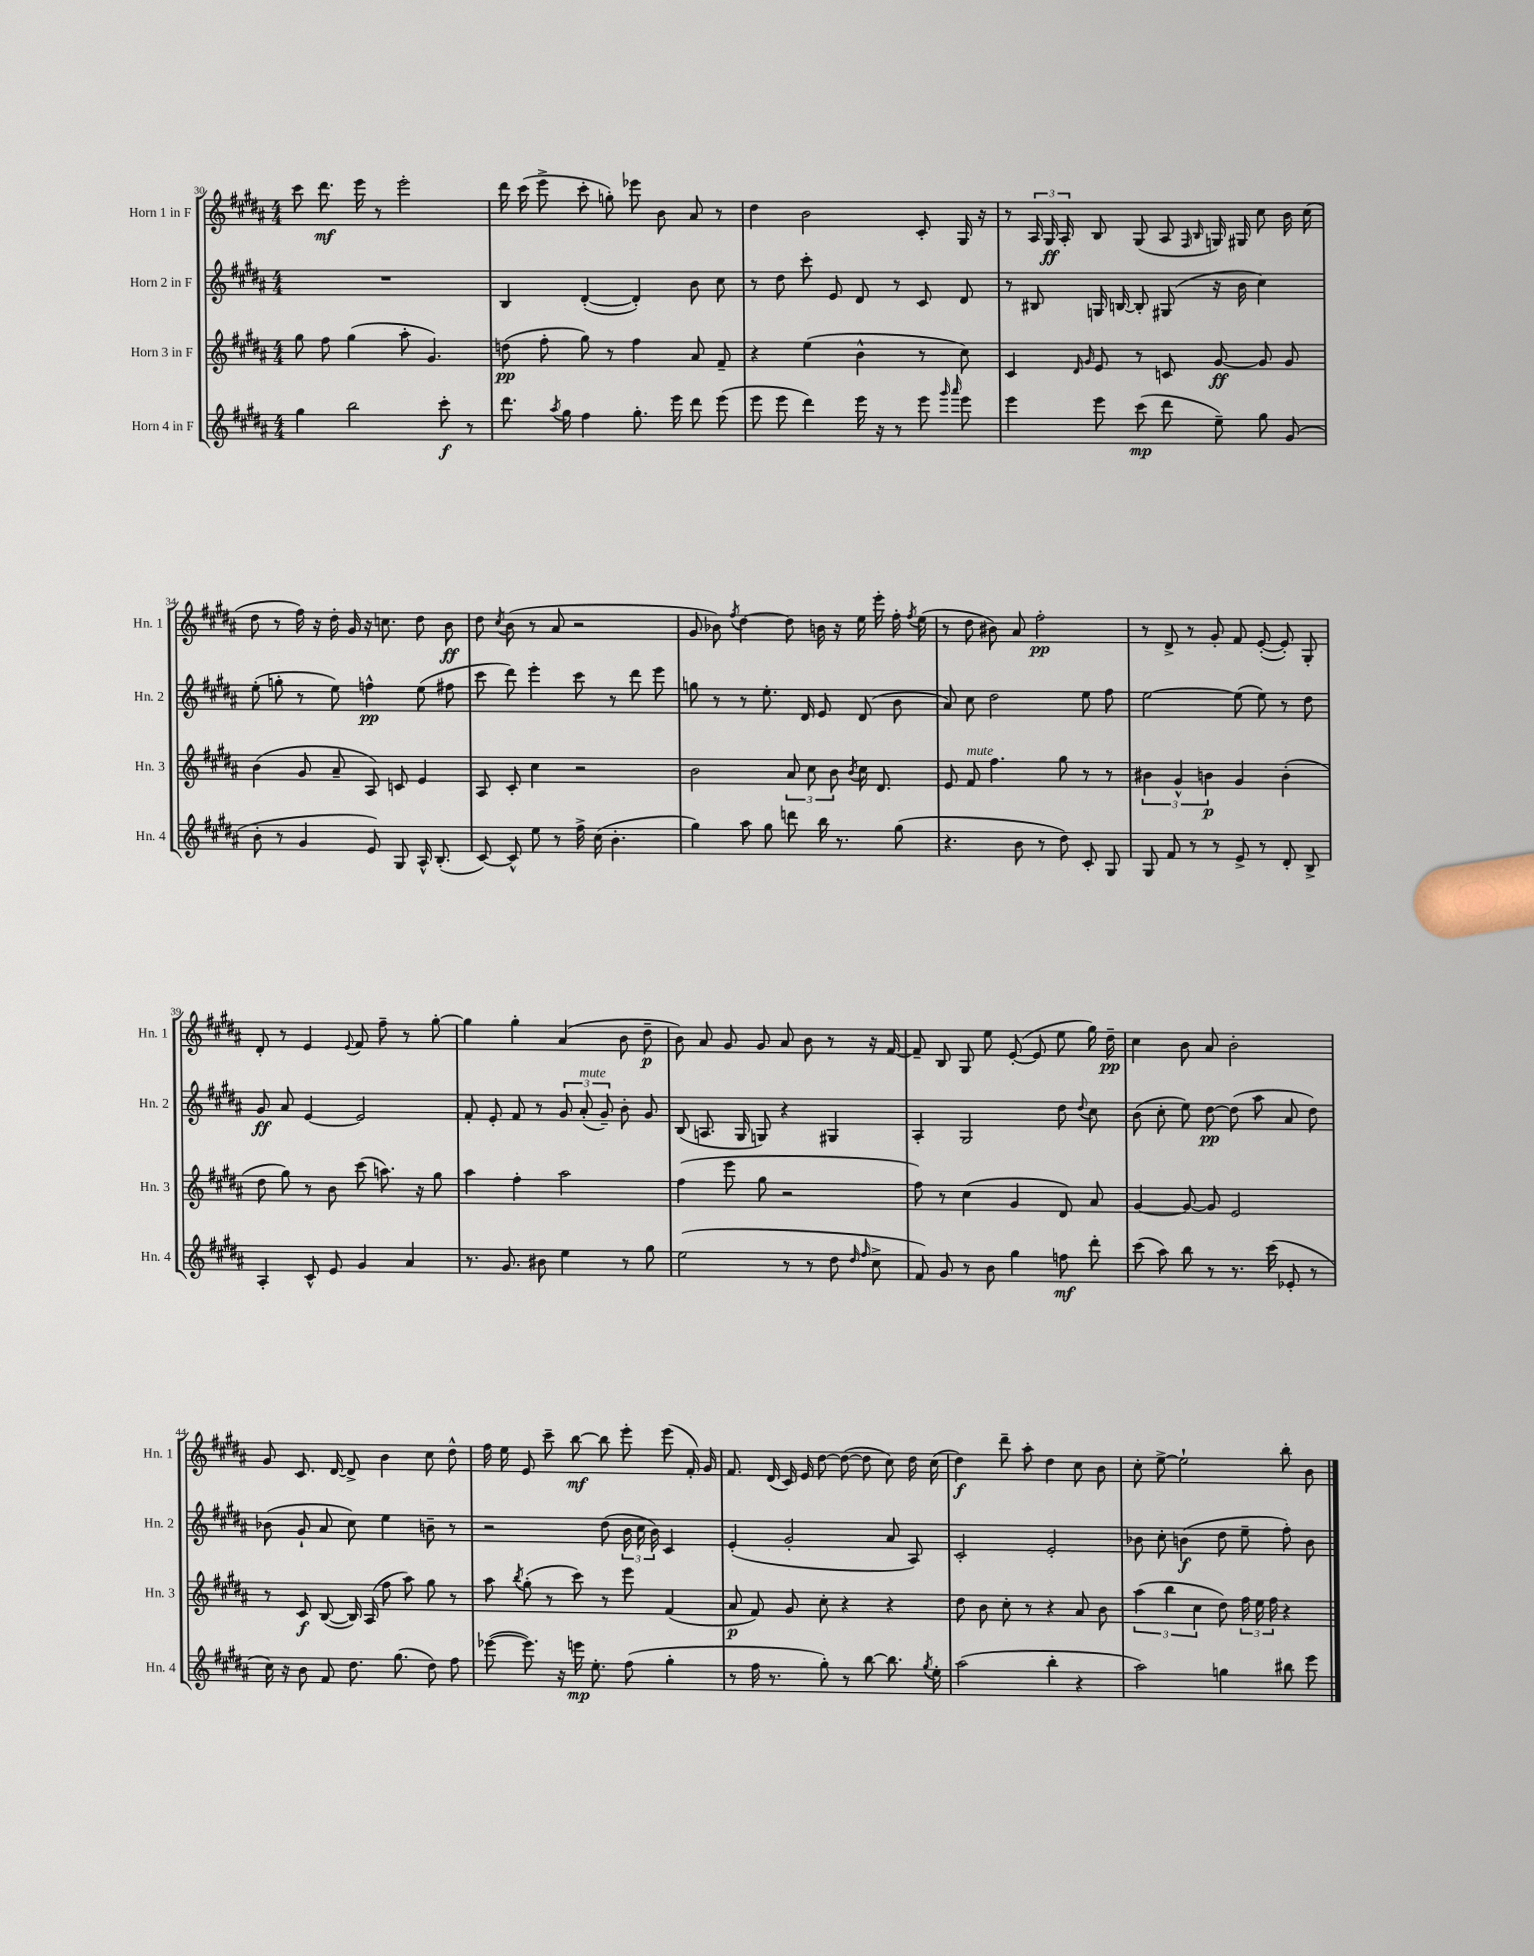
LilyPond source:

<<
\new StaffGroup <<
\new Staff = "s0" \with { instrumentName = "Horn 1 in F" shortInstrumentName = "Hn. 1" } {
    \clef treble \key b \major \numericTimeSignature \time 4/4
    \autoBeamOff cis'''8 dis'''8.\mf e'''16 r8 e'''2-. |
    dis'''16 cis'''16( e'''8-> cis'''8-. g''8-.) ees'''8 b'8 ais'8 r8 |
    dis''4 b'2 cis'8-. gis16 r16 |
    r8 \tuplet 3/2 { ais16 gis16\ff ais16-. } b8 gis8( ais8 \grace { fis16 b16 } g16) gis16 cis''8 b'16 cis''16( |
    dis''8 r8 fis''16) r16 dis''16-. gis'16 r16 c''8. dis''8 b'8\ff |
    dis''8 \acciaccatura { cis''8 } b'8( r8 ais'8 r2 |
    gis'8 bes'8) \acciaccatura { fis''8 } dis''4~ dis''8 b'16 r16 e''16 e'''16-. fis''16-. \acciaccatura { fis''8 } e''16( |
    r8 dis''8 bis'8) ais'8 fis''2-.\pp |
    r8 dis'8-> r8 gis'8-. fis'8 e'8~-.( e'8-.) gis8-. |
    dis'8-. r8 e'4 \appoggiatura { e'8 } fis'8 fis''8-- r8 gis''8~-. |
    gis''4 gis''4-. ais'4( b'8 dis''8--\p |
    b'8) ais'8 gis'8 gis'8 ais'8 b'8 r8 r16 fis'16~ |
    fis'8-- b8 gis8 e''8 e'8~-.( e'8 e''8 gis''16) dis''16--\pp |
    cis''4 b'8 ais'8 b'2-. |
    gis'8 cis'8. dis'16~ dis'8-> b'4 cis''8 dis''8-^ |
    fis''16 e''16 e'8 cis'''8-- b''8~\mf b''8 e'''8-. e'''8( fis'16-.) gis'16 |
    fis'8. dis'16( cis'16) e'16 dis''8~ dis''8~( dis''8 cis''8) dis''16 cis''16( |
    dis''4\f) dis'''8-- ais''8-. dis''4 cis''8 b'8 |
    cis''8-. e''8~-> e''2-! b''8-. b'8 \bar "|." |
}
\new Staff = "s1" \with { instrumentName = "Horn 2 in F" shortInstrumentName = "Hn. 2" } {
    \clef treble \key b \major \numericTimeSignature \time 4/4
    \autoBeamOff R1 |
    b4 dis'4~-.( dis'4-.) b'8 cis''8 |
    r8 dis''8 cis'''8-. e'8 dis'8 r8 cis'8 dis'8 |
    r8 bis8 g16 b16~ b8-. gis8( r16 b'16 cis''4) |
    e''8-.( g''8-. r8 e''8) f''4-^\pp e''8( fis''8 |
    cis'''8 dis'''8) e'''4-. cis'''8 r8 dis'''8 e'''8 |
    g''8 r8 r8 e''8.-. dis'16 e'8 dis'8( b'8 |
    ais'8) cis''8 dis''2 e''8 fis''8 |
    e''2~ e''8( e''8) r8 dis''8 |
    gis'8\ff ais'8 e'4~ e'2 |
    fis'8-. e'8-. fis'8 r8 \tuplet 3/2 { gis'8 ais'8-.^\markup { \italic "mute" }( gis'8--) } b'8-. gis'8 |
    b8( a8. gis16 g8) r4 gis4 |
    ais4-. gis2 dis''8 \appoggiatura { dis''8 } cis''8 |
    b'8( cis''8-. e''8) dis''8~\pp dis''8( ais''8 ais'8 dis''8) |
    bes'8( gis'8-! ais'8 cis''8) e''4 b'8-- r8 |
    r2 dis''8( \tuplet 3/2 { b'16 cis''16 b'16) } cis'4 |
    e'4-.( gis'2-. ais'8 ais8) |
    cis'2-. e'2-. |
    bes'8 cis''8-. b'4\f( dis''8 e''8-- fis''8-.) b'8 \bar "|." |
}
\new Staff = "s2" \with { instrumentName = "Horn 3 in F" shortInstrumentName = "Hn. 3" } {
    \clef treble \key b \major \numericTimeSignature \time 4/4
    \autoBeamOff gis''8 fis''8 gis''4( ais''8-. gis'4.) |
    d''8\pp( fis''8-. gis''8) r8 fis''4 ais'8 fis'8-- |
    r4 e''4( b'4-^ r8 cis''8) |
    cis'4 \grace { dis'16 gis'16 } e'8 r8 c'8 gis'8~\ff gis'8 gis'8 |
    b'4( gis'8 ais'8-- ais8) c'8 e'4 |
    ais8 cis'8-. cis''4 r2 |
    b'2 \tuplet 3/2 { ais'8 cis''8 b'8 } \acciaccatura { b'8 } cis''16 dis'8. |
    e'8 fis'8^\markup { \italic "mute" } fis''4. gis''8 r8 r8 |
    \tuplet 3/2 { bis'4 gis'4-^ b'4\p } gis'4 b'4-.( |
    dis''8 gis''8) r8 b'8 cis'''8( a''8.) r16 gis''8 |
    ais''4 fis''4-. ais''2 |
    fis''4( e'''8 gis''8 r2 |
    fis''8) r8 cis''4( gis'4 dis'8) ais'8 |
    gis'4~ gis'8~ gis'8 e'2 |
    r8 cis'8\f b8~( b16) ais16( fis''8 ais''8) gis''8 r8 |
    ais''8 \acciaccatura { b''8 } gis''8-.( r8 cis'''8) r8 e'''8 fis'4( |
    ais'8\p fis'8) gis'8 cis''8-. r4 r4 |
    dis''8 b'8 cis''8-. r8 r4 ais'8 b'8 |
    \tuplet 3/2 { ais''4( b''4 cis''4 } dis''8) \tuplet 3/2 { fis''16 e''16 fis''16 } r4 \bar "|." |
}
\new Staff = "s3" \with { instrumentName = "Horn 4 in F" shortInstrumentName = "Hn. 4" } {
    \clef treble \key b \major \numericTimeSignature \time 4/4
    \autoBeamOff gis''4 b''2 cis'''8-.\f r8 |
    dis'''8. \acciaccatura { ais''8 } gis''16 fis''4 gis''8.-. e'''16 dis'''8 e'''8( |
    e'''8 e'''8 dis'''4) e'''16 r16 r8 e'''8 \grace { gis'''16 ais'''16 } e'''8 |
    e'''4 e'''8 cis'''8\mp( dis'''8 e''8--) gis''8 gis'8( |
    b'8-. r8 gis'4 e'8) gis8 ais16-^ b8.-.( |
    cis'8~) cis'8-^ e''8 r8 fis''16-> cis''16( b'4.-. |
    gis''4) ais''8 gis''8 d'''8 b''16 r8. gis''8( |
    r4. b'8 r8 dis''8) cis'8-. gis8 |
    gis8 fis'8 r8 r8 e'8-> r8 dis'8-. b8-> |
    ais4-. cis'8-^ e'8 gis'4 ais'4 |
    r8. gis'8. bis'8 e''4 r8 gis''8 |
    e''2( r8 r8 dis''8 \grace { dis''16 fis''16 } cis''8-> |
    fis'8) gis'8 r8 b'8 gis''4 f''8\mf dis'''8-. |
    cis'''8( ais''8) b''8 r8 r8. cis'''16( ees'8-. r8 |
    cis''16) r16 b'8 fis'8 dis''8. gis''8.( dis''8) fis''8 |
    ees'''8~( ees'''8.) r16 e'''16\mp e''8.-. fis''8( gis''4-. |
    r8 fis''16 r8. gis''8-.) r8 b''8~ b''8. \acciaccatura { gis''8 } e''16-. |
    ais''2( b''4-. r4 |
    ais''2) g''4 bis''8 e'''8 \bar "|." |
}
>>
>>
\layout { \context { \Score currentBarNumber = #30 } }
